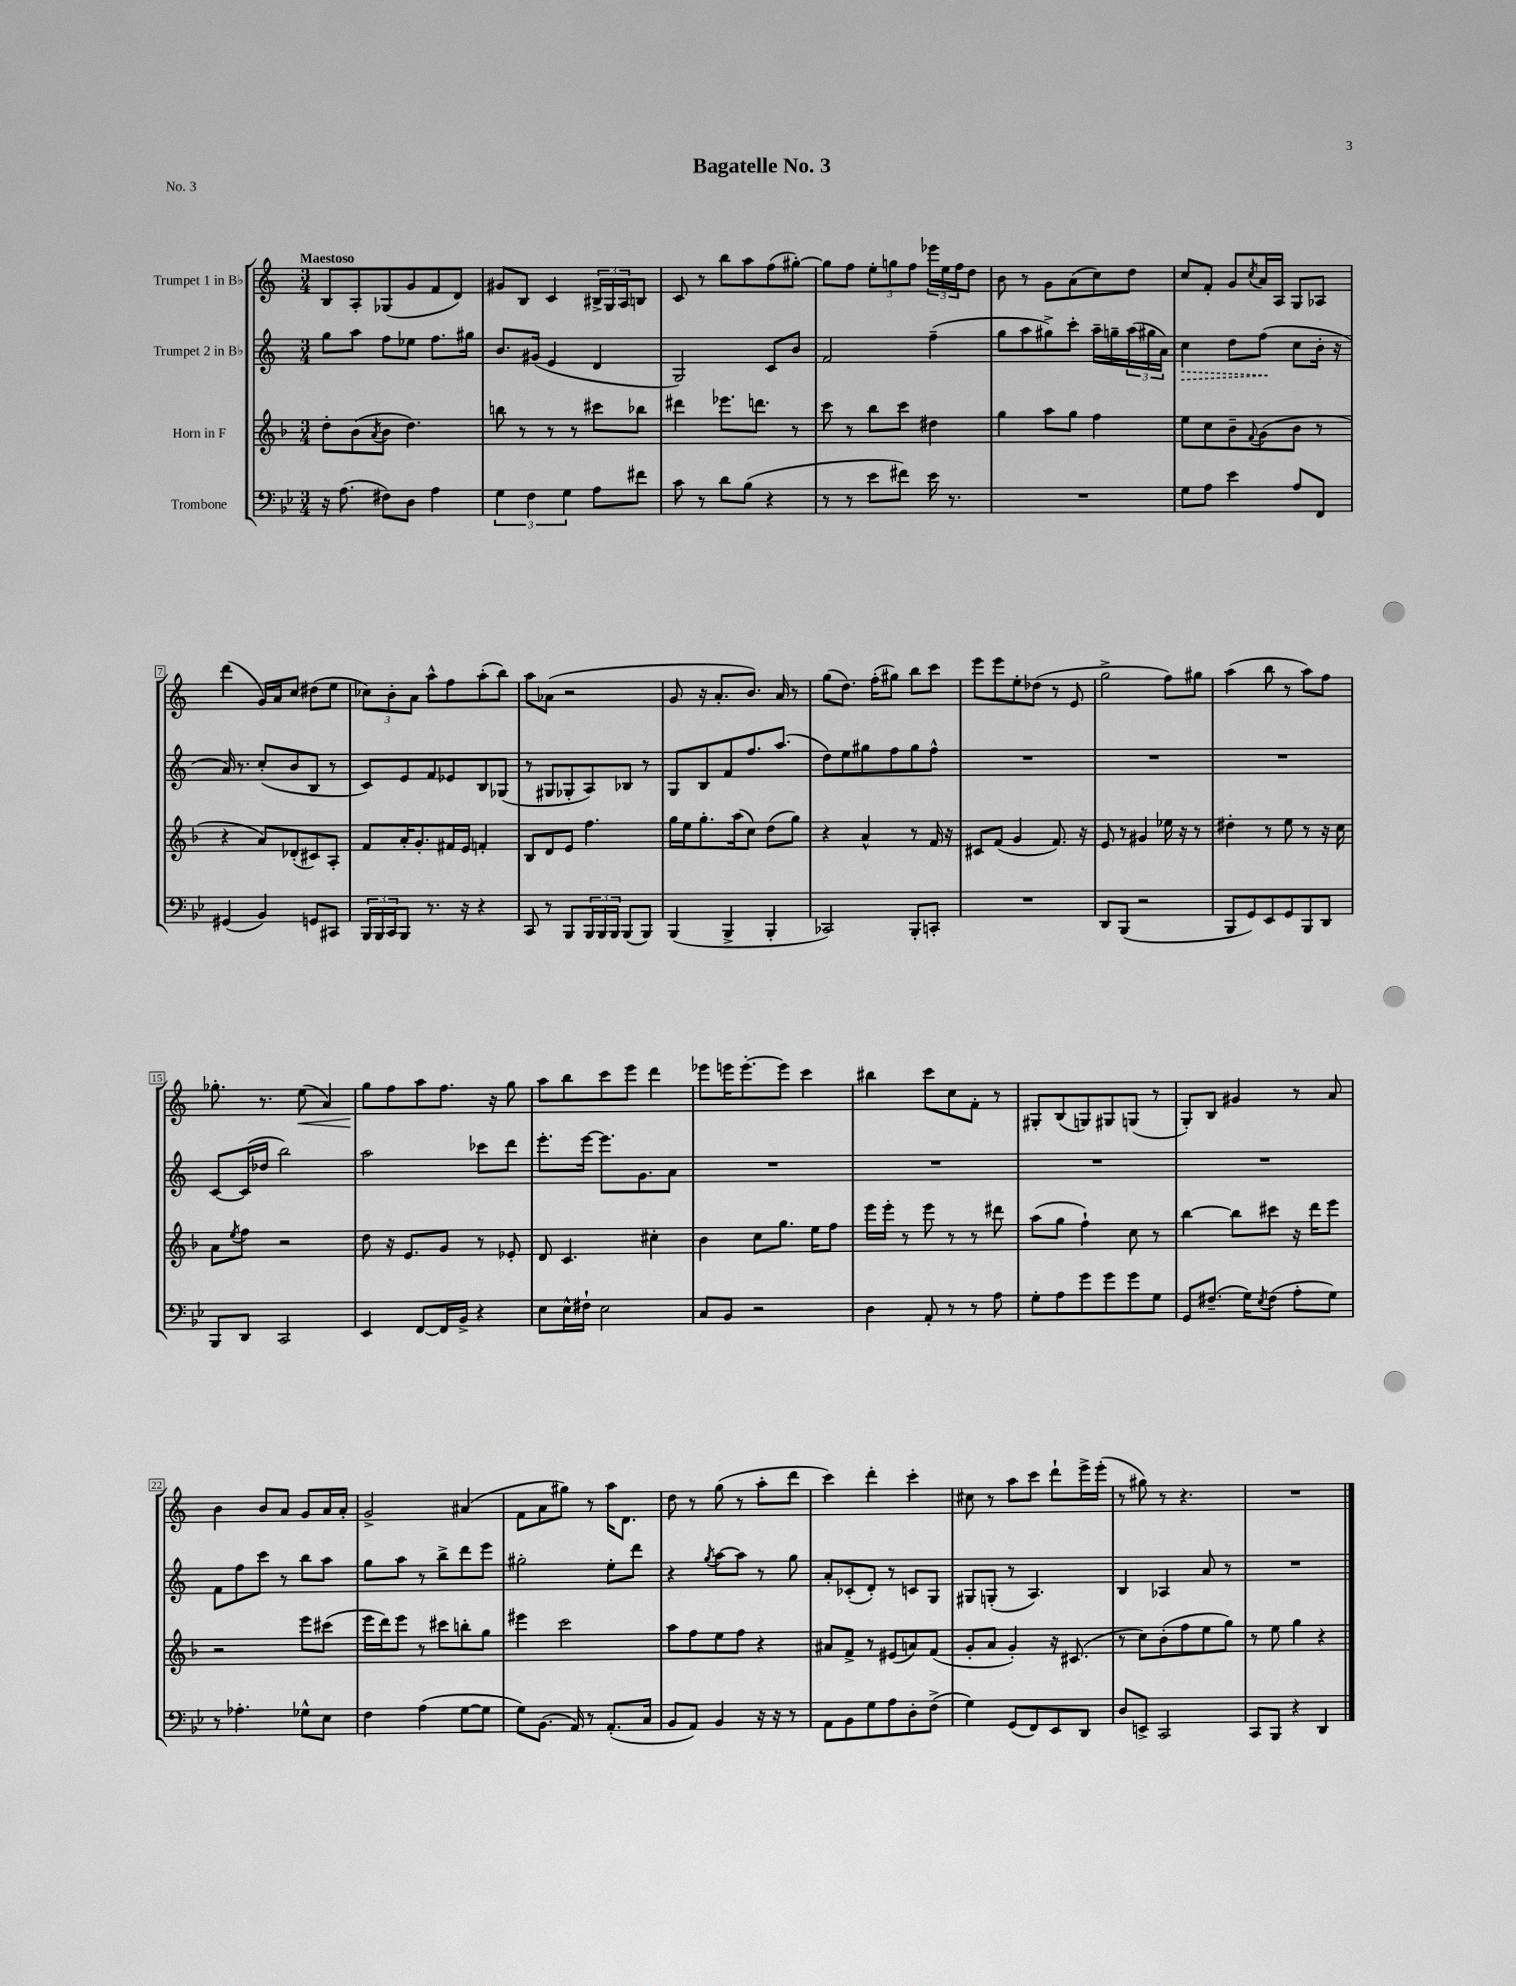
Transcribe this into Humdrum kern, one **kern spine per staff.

**kern	**kern	**kern	**kern
*staff4	*staff3	*staff2	*staff1
*clefF4	*clefG2	*clefG2	*clefG2
*k[b-e-]	*k[b-]	*k[]	*k[]
*M3/4	*M3/4	*M3/4	*M3/4
16r	8dd'	8gg	8B
(8.A	.	.	.
.	(8b-	8aa	8A'
.	8qa	.	.
8F#)	8b-	8ff	(8G-
8D	4.dd)	8ee-	8g
4A	.	8.ff	8f
.	.	.	8d)
.	.	16gg#	.
=	=	=	=
6G	8bb	8.b	8g#
.	8r	.	8B
6F	.	.	.
.	.	(16g#	.
.	8r	4e	4c
6G	.	.	.
.	8r	.	.
8A	8ccc#	4d	24B#^
.	.	.	24G
.	.	.	24A
8f#	8bb-	.	8B
=	=	=	=
8c	4ddd#	2G)	8c
8r	.	.	8r
8d	8.eee-	.	8bb
(8B-	.	.	8aa
.	8.ddd	.	.
4r	.	8c	(8ff
.	8r	8b	[8gg#')
=	=	=	=
8r	8ccc	2f	8gg#]
8r	8r	.	8ff
8e-	8bb-	.	12ee'
.	.	.	12gg
8f#)	8ccc	.	.
.	.	.	12ff
16e-	4dd#	(4ff~	24eee-
.	.	.	24ee
8.r	.	.	.
.	.	.	24ff
.	.	.	8dd
=	=	=	=
2.r	4gg	8gg	8b
.	.	8aa	8r
.	8aa	8gg#^)	8g
.	8gg	8ccc'	(8a
.	4ff	16aa~	8cc)
.	.	16gg~	.
.	.	(24aa	8dd
.	.	24gg#	.
.	.	24a)	.
=	=	=	=
8G	8ee	4cc	8cc
8A	8cc	.	8f'
4e-	8b-~	8dd	8g
.	8qqf	.	8qcc
.	(8g	(8ff	16a
.	.	.	16A
8A	8b-	8cc	8G
8FF	8r	16b'	8A-
.	.	16r	.
=	=	=	=
(4GG#	4r	16a)	(4ddd
.	.	8.r	.
4BB-)	8a)	(8cc'	16g)
.	.	.	16a
.	(8d-'	8b	8cc
8GG	8c#)	8B	(8dd#
8CC#	8A'	8r	8ee
=	=	=	=
24BBB-	8f	8c)	12cc-)
24BBB-	.	.	.
24CC	.	.	12b'
8BBB-	16a'	8e	.
.	.	.	12a
.	8.g'	.	.
8.r	.	8f	8aa^^
.	16f#	8e-	8ff
16r	16e	.	.
4r	4f'	8B	(8aa'
.	.	(8G-	8bb)
=	=	=	=
8CC	8B-	8r	8aa
8r	8d	8G#	(8a-
8BBB-	8e	8G-'	2r
24BBB-	4.ff	8A)	.
24BBB-	.	.	.
24BBB-	.	.	.
(8BBB-	.	8B-	.
8BBB-)	.	8r	.
=	=	=	=
(4BBB-	16gg	8G	8g
.	16ee	.	.
.	8.gg'	8B	16r
.	.	.	8.a'
4BBB-^	.	8f	.
.	(16aa	.	.
.	8cc)	8.ff	8.b)
4BBB-'	(8dd	.	.
.	.	(8.aa	16a
.	8gg)	.	8r
=	=	=	=
2CC-)	4r	8dd)	(8gg
.	.	8ee	8.dd)
.	4a^^	8gg#	.
.	.	.	(16ff'
.	.	8ff	8gg#)
8BBB-'	8r	8gg#	8bb
8CC'	16f	8ff^^	8ccc
.	16r	.	.
=	=	=	=
2.r	8c#	2.r	8eee
.	(8f	.	8eee
.	4g	.	8ee'
.	.	.	(8dd-
.	8.f)	.	8r
.	.	.	8e
.	16r	.	.
=	=	=	=
8DD	8e	2.r	2gg^
(8BBB-	8r	.	.
2r	4g#	.	.
.	16ee-	.	8ff)
.	16r	.	.
.	8r	.	8gg#
=	=	=	=
8BBB-	4dd#'	2.r	(4aa
8GG)	.	.	.
8EE-	8r	.	8bb
8GG	8ee	.	8r
8BBB-	8r	.	8aa)
8DD	16r	.	8ff
.	16cc	.	.
=	=	=	=
8BBB-	8a	[8c	8.gg-'
.	8qee	.	.
8DD	8ff	(16c]	.
.	.	16dd-	8.r
2CC	2r	2bb)	.
.	.	.	(8ee
.	.	.	4a)
=	=	=	=
4EE-	8dd	2aa	8gg
.	16r	.	8ff
.	8.e	.	.
[8FF	.	.	8aa
16FF]	8g	.	8.ff
16BB-^	.	.	.
4r	8r	8ccc-	.
.	.	.	16r
.	8e-'	8ddd	8gg
=	=	=	=
8E-	8d	8.eee'	8aa
16E-^^	4.c	.	8bb
16F#`	.	[16eee	.
2E-	.	8.eee]	8ccc
.	.	.	8eee
.	.	8.g	.
.	4cc#'	.	4ddd
.	.	8a	.
=	=	=	=
8C	4b-	2.r	8eee-
8BB-	.	.	16eee
.	.	.	[8.eee'
2r	8cc	.	.
.	8.gg	.	8eee]
.	.	.	4ccc
.	16ee	.	.
.	8ff	.	.
=	=	=	=
4D	16eee	2.r	4bb#
.	16eee'	.	.
.	8r	.	.
8AA'	8eee	.	8ccc
8r	8r	.	8cc
8r	8r	.	8f'
8A	8ddd#	.	8r
=	=	=	=
8G'	(8aa	2.r	8G#'
8A	8gg	.	(8B
8g	4ff`)	.	8G)
8g	.	.	8G#
8g	8cc	.	(8G
8G	8r	.	8r
=	=	=	=
8GG	[4bb-	2.r	8G')
(8.F#~	.	.	8B
.	8bb-]	.	4g#
16G)	.	.	.
8qE-	.	.	.
(8F#	8ccc#	.	.
8A'	16r	.	8r
.	16ddd	.	.
8G)	8eee	.	8a
=	=	=	=
8r	2r	8f	4b
4.A-'	.	8ff	.
.	.	8ccc	8b
.	.	8r	8a
8G-^^	8eee	8bb	8g
8E-	(8ccc#	8aa	16a
.	.	.	16a'
=	=	=	=
4F	16eee	8gg	2g^
.	16ddd)	.	.
.	8eee	8aa	.
(4A	8r	8r	.
.	8ccc#	8bb^	.
[8G	8bb'	8ddd	(4a#
8G]	8gg	8eee	.
=	=	=	=
8G)	4eee#	2gg#'	8f
(8.BB-	.	.	8a
.	2ccc	.	8gg#)
16AA)	.	.	.
8r	.	.	8r
(8.AA'	.	8ee'	16aa
.	.	.	8.d
.	.	8ddd	.
16C	.	.	.
=	=	=	=
8BB-	8aa	4r	8dd
8AA)	8ff	.	8r
.	.	8qgg	.
4BB-	8ee	[8aa	(8gg
.	8ff	8aa]	8r
16r	4r	8r	8aa'
16r	.	.	.
8r	.	8gg	8ddd
=	=	=	=
8AA	8a#	8a'	4ccc)
8BB-	8f^	(8c-'	.
8G	8r	8d')	4ddd'
8A	(8e#	8r	.
8D'	8a)	8c	4ccc'
(8F^	(8f	8G	.
=	=	=	=
4G)	8g'	8G#	8cc#
.	8a	(8G'	8r
(8GG	4g')	8r	8aa
8FF)	.	4.A)	8ccc
8EE-	16r	.	8ddd`
.	(8.c#	.	.
8DD	.	.	16eee^
.	.	.	(16eee'
=	=	=	=
8D	8r	4B	8r
8EE^	8cc)	.	8gg#)
2CC	(8b-'	4A-	8r
.	8ff	.	4.r
.	8ee	8a	.
.	8gg)	8r	.
=	=	=	=
8CC	8r	2.r	2.r
8BBB-	8ee	.	.
4r	4gg	.	.
4DD	4r	.	.
==	==	==	==
*-	*-	*-	*-
